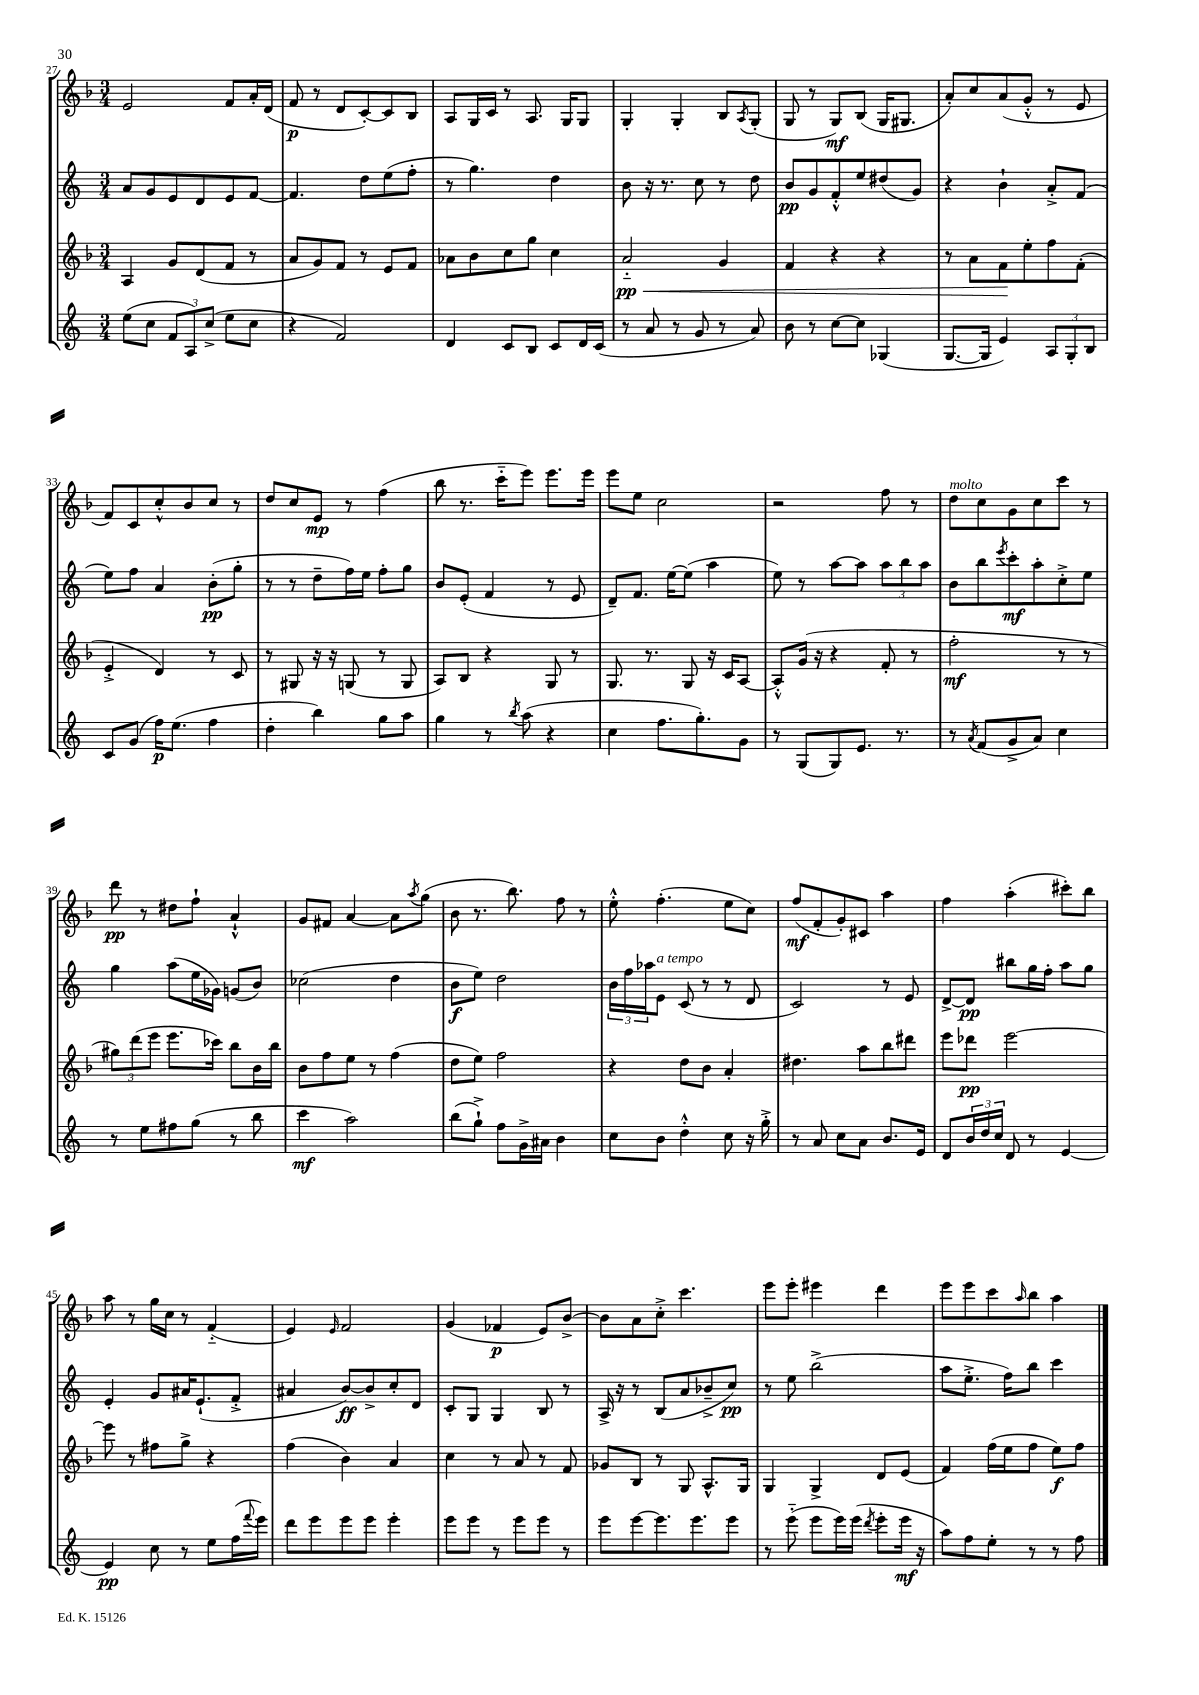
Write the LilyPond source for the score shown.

<<
\new StaffGroup <<
\new Staff = "s0" {
    \clef treble \key f \major \numericTimeSignature \time 3/4
    e'2 f'8 a'16-. d'16( |
    f'8\p r8 d'8 c'8~-.) c'8 bes8 |
    a8 g16 c'16 r8 a8. g16 g8 |
    g4-. g4-. bes8 \acciaccatura { a8 } g8-.( |
    g8 r8 g8\mf) bes8( g16 gis8. |
    a'8-.) c''8 a'8( g'8-.-^ r8 e'8 |
    f'8) c'8 c''8-.-^ bes'8 c''8 r8 |
    d''8 c''8 e'8\mp r8 f''4( |
    bes''8 r8. c'''16-_ e'''8) e'''8. e'''16 |
    e'''8 e''8 c''2 |
    r2 f''8 r8 |
    d''8^\markup { \italic "molto" } c''8 g'8 c''8 c'''8 r8 |
    d'''8\pp r8 dis''8 f''8-! a'4-!-^ |
    g'8 fis'8 a'4~ a'8 \acciaccatura { a''8 } g''8( |
    bes'8 r8. bes''8.) f''8 r8 |
    e''8-.-^ f''4.-.( e''8 c''8) |
    f''8\mf( f'8-. g'8-.) cis'8 a''4 |
    f''4 a''4-.( cis'''8-.) bes''8 |
    a''8 r8 g''16 c''16 r8 f'4-_( |
    e'4) \grace { e'16 } f'2 |
    g'4( fes'4\p e'8) bes'8~-> |
    bes'8 a'8 c''8-.-> c'''4. |
    e'''8 e'''8-. eis'''4 d'''4 |
    e'''8 e'''8 c'''8 \grace { a''16 } bes''8 a''4 \bar "|." |
}
\new Staff = "s1" {
    \clef treble \key c \major \numericTimeSignature \time 3/4
    a'8 g'8 e'8 d'8 e'8 f'8~ |
    f'4. d''8 e''8( f''8-. |
    r8 g''4.) d''4 |
    b'8 r16 r8. c''8 r8 d''8 |
    b'8\pp g'8 f'8-.-^ e''8 dis''8( g'8) |
    r4 b'4-! a'8-.-> f'8( |
    e''8) f''8 a'4 b'8-.\pp( g''8-. |
    r8 r8 d''8-- f''16) e''16 f''8-. g''8 |
    b'8 e'8-.( f'4 r8 e'8 |
    d'8--) f'8. e''16~ e''8( a''4 |
    e''8) r8 a''8~ a''8 \tuplet 3/2 { a''8 b''8 a''8 } |
    b'8 b''8 \acciaccatura { e'''8 } c'''8-.\mf a''8-. c''8-.-> e''8 |
    g''4 a''8( e''16 ges'16) g'8( b'8) |
    ces''2( d''4 |
    b'8\f e''8) d''2 |
    \tuplet 3/2 { b'16 f''16 aes''16 } e'8^\markup { \italic "a tempo" } c'8( r8 r8 d'8 |
    c'2) r8 e'8 |
    d'8~-> d'8\pp bis''8 g''16 f''16-. a''8 g''8 |
    e'4-. g'8 ais'16 e'8.-!( f'8-.-> |
    ais'4 b'8~\ff) b'8-> c''8-. d'8 |
    c'8-. g8 g4 b8 r8 |
    a16-> r16 r8 b8( a'8 bes'8---> c''8\pp) |
    r8 e''8 b''2->( |
    a''8 e''8.-.-> f''16) b''8 c'''4 \bar "|." |
}
\new Staff = "s2" {
    \clef treble \key f \major \numericTimeSignature \time 3/4
    a4 g'8 d'8( f'8 r8 |
    a'8 g'8) f'8 r8 e'8 f'8 |
    aes'8 bes'8 c''8 g''8 c''4 |
    a'2-_\pp\< g'4 |
    f'4 r4 r4 |
    r8 a'8 f'8\! e''8-. f''8 f'8-.( |
    e'4-.-> d'4) r8 c'8 |
    r8 gis8 r16 r16 g8( r8 g8 |
    a8) bes8 r4 g8 r8 |
    g8. r8. g8 r16 c'16 a8~ |
    a8-.-^ g'16( r16 r4 f'8-. r8 |
    f''2-.\mf r8 r8 |
    \tuplet 3/2 { gis''8) d'''8( e'''8 } e'''8. ces'''16) bes''8 bes'16 bes''16 |
    bes'8 f''8 e''8 r8 f''4( |
    d''8 e''8) f''2 |
    r4 d''8 bes'8 a'4-. |
    dis''4. a''8 bes''8 dis'''8 |
    e'''8 des'''8\pp e'''2~ |
    e'''8 r8 fis''8 g''8-> r4 |
    f''4( bes'4) a'4 |
    c''4 r8 a'8 r8 f'8 |
    ges'8 bes8 r8 g8 a8.-^ g16 |
    g4 g4-> d'8 e'8( |
    f'4) f''16( e''16 f''8 e''8\f) f''8 \bar "|." |
}
\new Staff = "s3" {
    \clef treble \key c \major \numericTimeSignature \time 3/4
    e''8( c''8 \tuplet 3/2 { f'8 a8) c''8->( } e''8 c''8 |
    r4 f'2) |
    d'4 c'8 b8 c'8 d'16 c'16( |
    r8 a'8 r8 g'8 r8 a'8) |
    b'8 r8 c''8~ c''8 ges4( |
    g8.~ g16 e'4) \tuplet 3/2 { a8 g8-. b8 } |
    c'8 g'8( f''16\p) e''8.( f''4 |
    d''4-. b''4) g''8 a''8 |
    g''4 r8 \acciaccatura { b''8 } a''8( r4 |
    c''4 f''8. g''8.-.) g'8 |
    r8 g8( g8) e'8. r8. |
    r8 \acciaccatura { a'8 } f'8( g'8-> a'8) c''4 |
    r8 e''8 fis''8 g''8( r8 b''8 |
    c'''4\mf a''2) |
    b''8( g''8-!->) f''8 g'16-> ais'16 b'4 |
    c''8 b'8 d''4-.-^ c''8 r16 g''16-.-> |
    r8 a'8 c''8 a'8 b'8. e'16 |
    d'8 \tuplet 3/2 { b'16 d''16 c''16 } d'8 r8 e'4~ |
    e'4\pp c''8 r8 e''8 f''16( \appoggiatura { f'''8 } e'''16) |
    d'''8 e'''8 e'''8 e'''8 e'''4-. |
    e'''8 e'''8 r8 e'''8 e'''8 r8 |
    e'''8 e'''8~ e'''8. e'''8. e'''8 |
    r8 e'''8-_( e'''8 e'''16) e'''16( \acciaccatura { d'''8 } e'''8-. e'''16\mf r16 |
    a''8) f''8 e''8-. r8 r8 f''8 \bar "|." |
}
>>
>>
\layout { \context { \Score currentBarNumber = #27 } }
